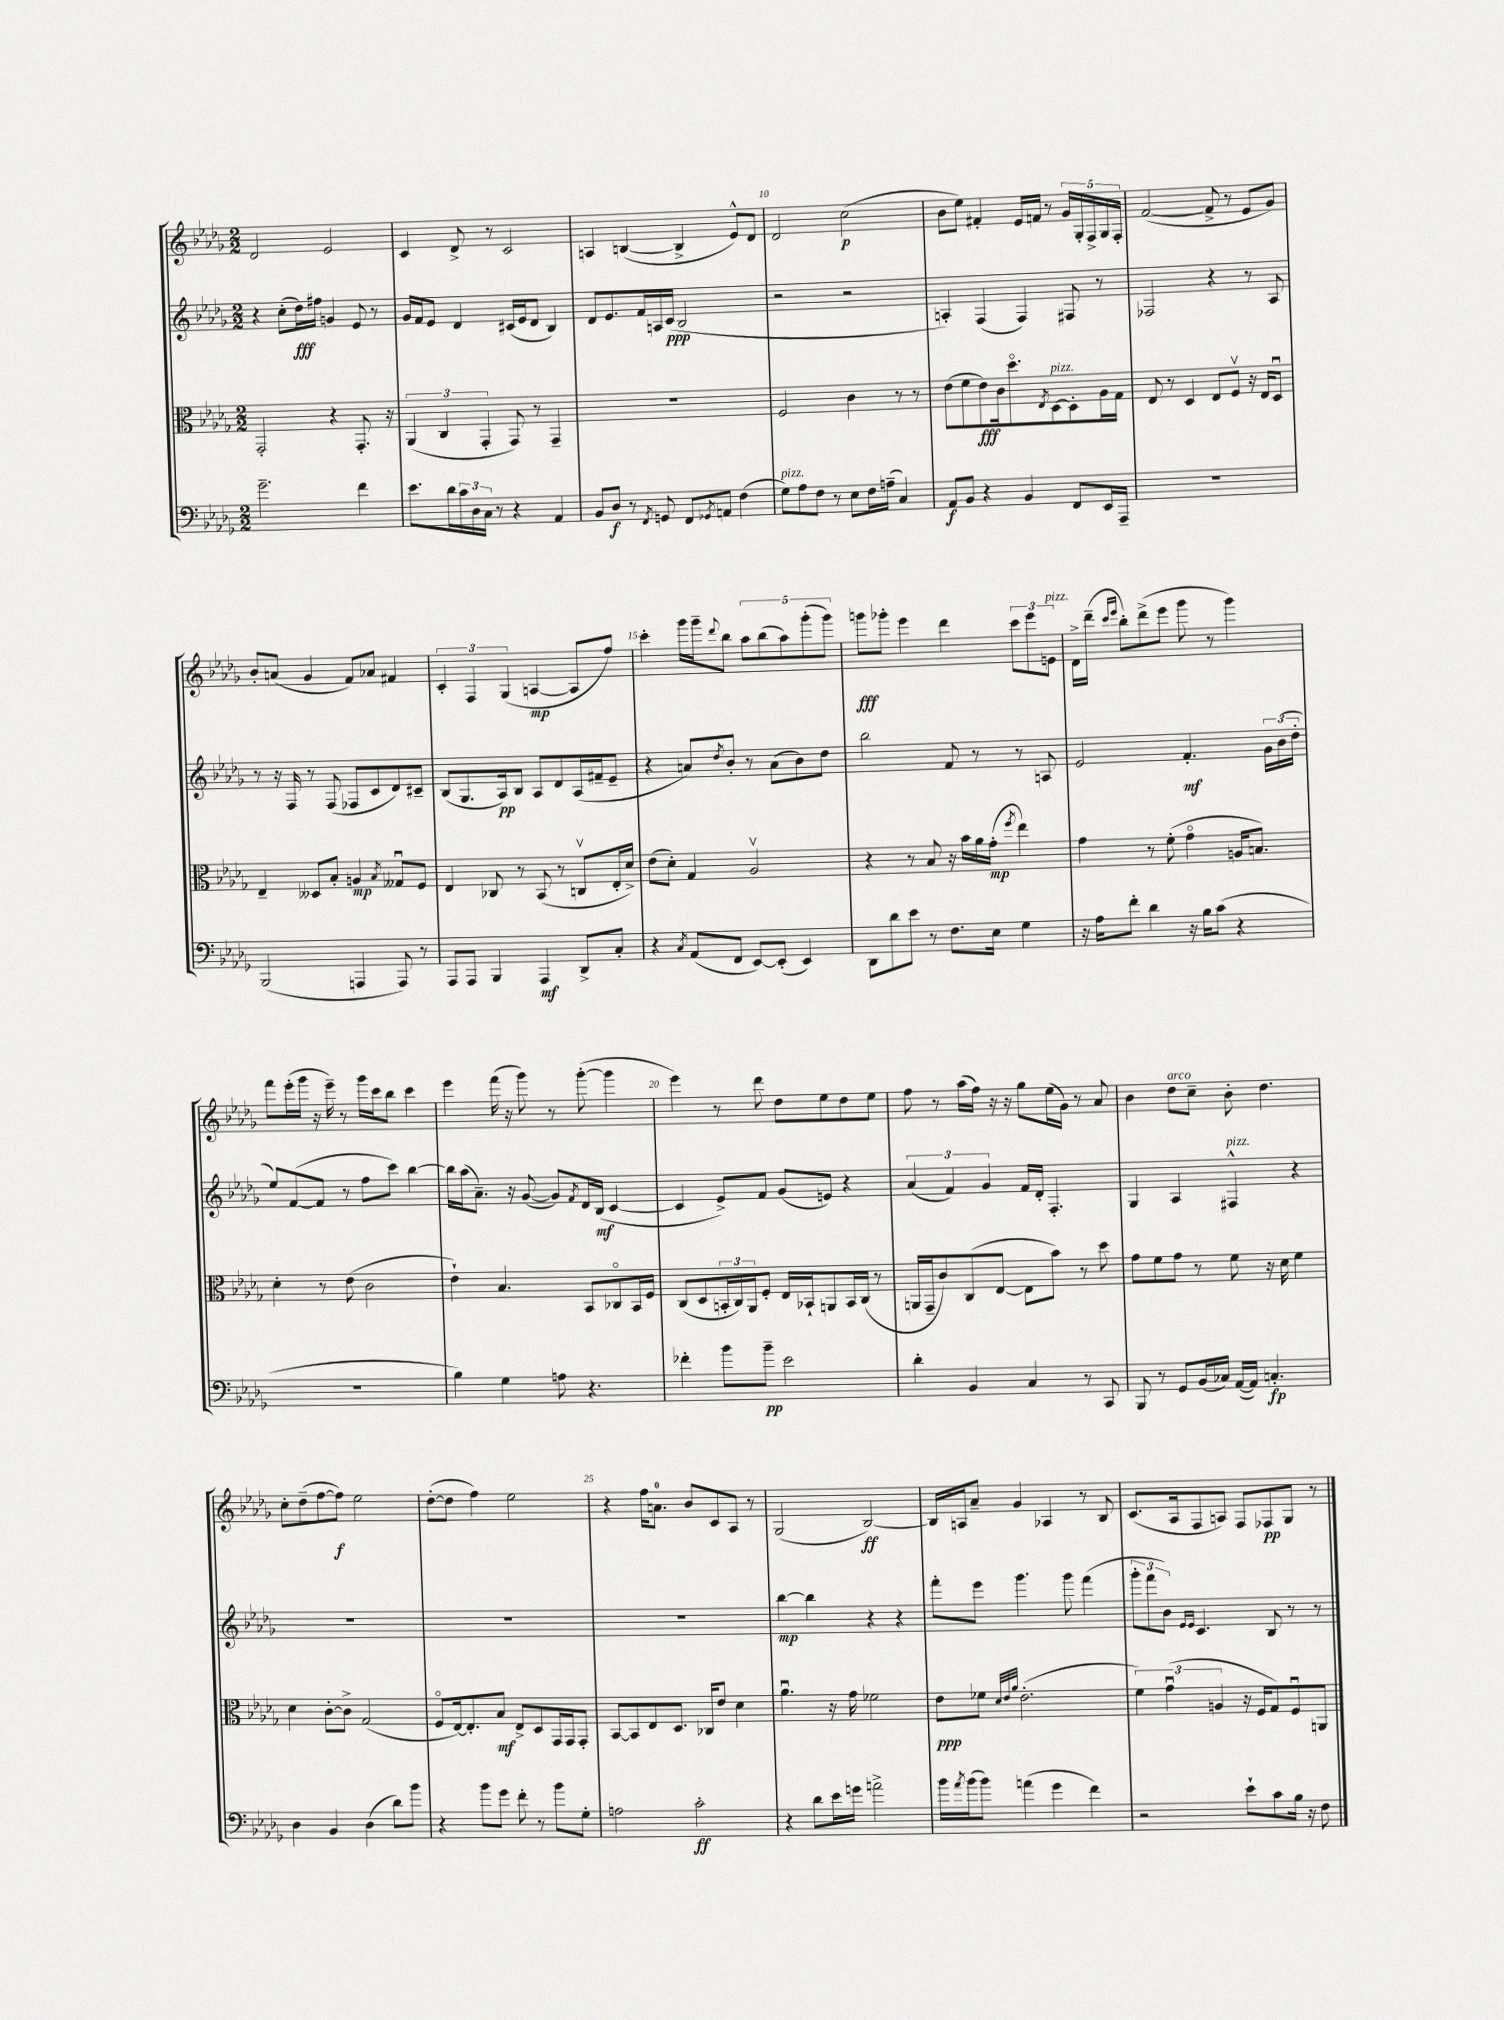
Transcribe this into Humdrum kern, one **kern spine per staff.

**kern	**kern	**kern	**kern
*staff4	*staff3	*staff2	*staff1
*clefF4	*clefC3	*clefG2	*clefG2
*k[b-e-a-d-g-]	*k[b-e-a-d-g-]	*k[b-e-a-d-g-]	*k[b-e-a-d-g-]
*M2/2	*M2/2	*M2/2	*M2/2
2.g-~\	2GG-'/	4r	2d-/
.	.	(8cc'\L	.
.	.	16dd-\L)	.
.	.	16ff#\JJ	.
.	4r	4g/	2e-/
4f\	8.GG-'/	8e-/	.
.	.	8r	.
.	16r	.	.
=	=	=	=
8.e-\L	(6AA-/	16g-/LL	4c/
.	.	16f/J	.
.	.	8e-/J	.
.	6C/	.	.
16d-\L	.	.	.
24c\	.	4d-/	8d-^/
24D-\	.	.	.
24C\JJ	6GG-'/	.	.
8r	.	.	8r
4r	8GG-/)	(16c#/LL	2c/
.	.	16e-/J	.
.	8r	8d-/J	.
4AA-/	4GG-~/	4B-/)	.
=	=	=	=
8BB-/L	1r	8d-/L	4A/
8D-/J	.	8.e-/	.
8r	.	.	([4B/
.	.	16f/L	.
8qFF/	.	.	.
8GG/	.	16A/	.
.	.	(16c/JJ	.
8FF/L	.	2B-/	4B^/]
8qGG-/	.	.	.
8AA/J	.	.	.
(4F\	.	.	8e-^^/L)
.	.	.	8d-/J
=	=	=	=
8G-\L)	2F/	2r	2d-/
8A-\	.	.	.
8F\J	.	.	.
8r	.	.	.
8E-\L	4c\	2r	(2cc\
16F\L	.	.	.
(16A~\JJ	.	.	.
4C/)	8r	.	.
.	8r	.	.
=	=	=	=
8AA-/L	(8e-\L	4A'/)	8b-\L
8BB-/J	8f\	.	8ee-\J)
4r	8e-\)	(4F/	4f#'/
.	16c\k	.	.
.	8.dd-o\	.	.
4BB-/	.	4F/)	16e-/LL
.	.	.	16f/JJ
.	8qE-/	.	.
.	[8D-\	.	8r
8FF/L	8D-'\]	8F#/	20g-/LL
.	.	.	20G-'/
.	.	.	20F^/
16EE-/L	16A-\L	8r	.
.	.	.	20G-/
16AAA-~/JJ	16G-\JJ	.	.
.	.	.	20F'/JJ
=	=	=	=
1r	8E-/	2F-/	([2f/
.	8r	.	.
.	4D-/	.	.
.	8E-/L	4r	8f^/]
.	8Fv/J	.	8r
.	16r	8r	8e-/L
.	16E-/LK	.	.
.	8D-u/J	8A-/	8g-/J)
=	=	=	=
(2BBB-/	4E-~/	8r	8b-'/L
.	.	16r	(8a/J
.	.	16F/	.
.	8D--/L	8r	4g-/
.	8B-'/J	(8F/	.
4AAA/	4A/	8F-/L	8f/L)
.	.	8c/	8a-/J
.	8qB-/	.	.
8AAA/)	8G--u/L	8d-/)	4f#/
8r	8F/J	8c#~/J	.
=	=	=	=
8AAA-/L	4E-/	(8B-/L	6c'/
8AAA-/J	.	8.G-/	.
.	.	.	6F/
4BBB-/	8C-/	.	.
.	.	16A-/k)	.
.	.	.	(6G-/
.	8r	8B-/J	.
4AAA-/	(8BB-/	8A-/L	[4A/
.	8r	8d-/	.
8DD-^/L	8Cv/L	(16A-/L	8A/]L
.	.	16f#~/J	.
8C'/J	16E-'/L	8e-~/J	8ff/J)
.	16d-^/JJ)	.	.
=	=	=	=
4r	(8e-\L	4r	4ccc'\
.	8d-'\J)	.	.
8qC/	.	.	.
(8AA-/L	4G-/	8a/L)	16ggg-\LL
.	.	.	16ggg-~\J
.	.	8qdd-/	8qqddd-/
8FF/J	.	8b-'/J	8bb-\J
[8EE-/L)	2A-v/	8r	10aa-\L
.	.	.	(10bb-\
(8EE-'/]J	.	(8a\L	.
.	.	.	10aa-\)
4EE-/)	.	8b-\)	.
.	.	.	(10ggg-'\
.	.	8dd-\J	.
.	.	.	10ggg-\J)
=	=	=	=
8DD-\L	4r	2bb-\	8ggg\L
8d-\	.	.	8ggg-'\J
8e-\J	8r	.	4eee-\
8r	8B-/	.	.
8.F\L	16r	8f/	4ddd-\
.	16b-\LL	.	.
.	16a-\	8r	.
16E-\Jk	(16g-'\JJ	.	.
.	8qff/	.	.
4G-\	4ee-\)	8r	12ccc\L
.	.	.	12eee-\
.	.	8A/	.
.	.	.	12e\J
=	=	=	=
16r	4g-\	2e-/	16d-^\LL
16A-\LK	.	.	(16ddd-~\JJ
.	.	.	16qqccc/LL
.	.	.	16qqeee-/JJ
8f'\J	.	.	8bb-'\L)
4d-\	8r	.	(8ddd-^\
.	(8f'\	.	8eee-\J
16r	4g-o\	4.f'/	8ggg-\
16B-\LK	.	.	.
(8c\J	.	.	8r
4r	16A/LK	.	4ggg-\)
.	8.B/J)	.	.
.	.	24g-\LL	.
.	.	(24b-\	.
.	.	24dd-'\JJ	.
=	=	=	=
1r	4d-'\	8ee-/L)	8fff\L
.	.	([8f/	(16eee-'\L
.	.	.	16ggg-\JJ
.	8r	8f/]J	16r
.	.	.	16eee-~\)
.	(8e-\	8r	8r
.	2c\	8ff\L	16ggg-\LL
.	.	.	16ccc\J
.	.	8ccc\J)	8bb-\J
.	.	[4bb-\	4ccc\
=	=	=	=
4B-\)	4e-`\)	16bb-\]LL	4eee-\
.	.	(16aa-\J	.
.	.	8.a-~\J)	.
4G-\	4.B-/	.	(16fff\
.	.	16r	16r
.	.	([8g-/	8ggg-\)
8A\	.	8g-/]L)	8r
.	.	8qf/	.
4.r	8BB-/L	16d-/L	([8ggg-'\
.	.	(16B-/JJ	.
.	8C-o/	[4c/	4ggg-\]
.	16BB-/L	.	.
.	16F/JJ	.	.
=	=	=	=
4f-'\	(8C/L	4c/]	4eee-\)
.	8D-/	.	.
8b-\L	24BB'/L	8e-^/L)	8r
.	24C/)	.	.
.	24AA-/J	.	.
8b-~\J	8F'/J	8f/J	8ddd-\
2e-\	16E-/LL	(8g-/L	8dd-\L
.	16BB-`/J	.	.
.	8AA/	8e/J)	8ee-\
.	16BB-/L	4r	8dd-\
.	(16C/JJ	.	.
.	8r	.	8ee-\J
=	=	=	=
4d-'\	16AA/LL	(6a-/	8ff\
.	16GG-~/J	.	.
.	8c/)	.	8r
.	.	6f/)	.
4BB-/	(8C/	.	(16aa-\LL
.	.	.	16ff\JJ)
.	.	6g-/	.
.	[8E-/J	.	16r
.	.	.	16r
4C/	8E-\]L	16f/LL	8gg-\L
.	.	16d-'/JJ	.
.	8b-\J)	4.F'/	(16ee-\L
.	.	.	16g-\JJ)
8r	8r	.	8r
8CC/	8dd-\	.	8a-/
=	=	=	=
8BBB-/	8g-\L	4G-/	4b-\
8r	8f\	.	.
8GG-/L	8g-\J	4A-/	8dd-\L
(16BB-/L	8r	.	8cc~\J
16C-/JJ)	.	.	.
([16AA-/LL	8f\	4F#^^/	8b-'\
16AA-/]JJ)	.	.	.
4.C'/	16r	.	4.dd-\
.	16d-\	.	.
.	4f\	4r	.
=	=	=	=
4D-\	4d-\	1r	8cc'\L
.	.	.	(8dd-~\
4BB-/	[8c'\L	.	[8ff\
.	8c^\]J	.	8ff\]J)
(4D-\	(2G-/	.	2ee-\
8d-\L)	.	.	.
8b-\J	.	.	.
=	=	=	=
4r	8Fo/L	1r	([8dd-'\L
.	[16E-/k)	.	8dd-\]J
.	8.E-'/]	.	.
8b-\L	.	.	4ff\)
8g-\J	8B-/J	.	.
8f'\	8E-^/L	.	2ee-\
8r	8D-/	.	.
8b-\L	16GG-/L	.	.
.	16GG-/J	.	.
8G-'\J	8GG-'/J	.	.
=	=	=	=
2A\	[8BB-/L	1r	4r
.	8BB-/]	.	.
.	8E-/	.	16ff\LK
.	.	.	8.a\J
.	8.D-/J	.	.
2c'\	.	.	8b-/L
.	16C-/LK	.	.
.	8e-/J	.	8c/
.	4d-\	.	8A-/J
.	.	.	8r
=	=	=	=
4r	4.a-u\	[4bb-\	(2G-/
8d-\L	.	4bb-\]	.
16e-\L	16r	.	.
16g\JJ	16g-\	.	.
2a^\	2f-\	4r	[2B-/)
.	.	4r	.
=	=	=	=
16b-\LL	8e-\L	8fff'\L	16B-/]LL
8qa-/	.	.	.
(16b-\J	.	.	16A/J
8b-\J)	8f-\J	8eee-\J	8a-~/J
.	32qqd-/LLL	.	.
.	32qqe-/	.	.
.	32qqa-/JJJ	.	.
(4a\	(2.e-'\	4.ggg-\	4g-/
4g-\	.	.	4A-/
.	.	8ggg-\	.
4f\)	.	(4fff\	8r
.	.	.	8B-/
=	=	=	=
2r	6f\)	12ggg-'\L	(8.c/L
.	.	12fff\	.
.	(6g-u\	12b-\J)	.
.	.	.	16A-/k
.	.	16qqe-/LL	.
.	.	16qqe-/JJ	.
.	.	4.c/	8F/
.	6A/	.	.
.	.	.	8A/J)
8e-`\L	16r	.	8F/L
.	16F/LK	.	.
8c\	8G-/)	8B-/	8F-/
16B-\Jk	8Fu/	8r	8G-/J
16r	.	.	.
8F\	8AA/J	8r	8r
==	==	==	==
*-	*-	*-	*-
